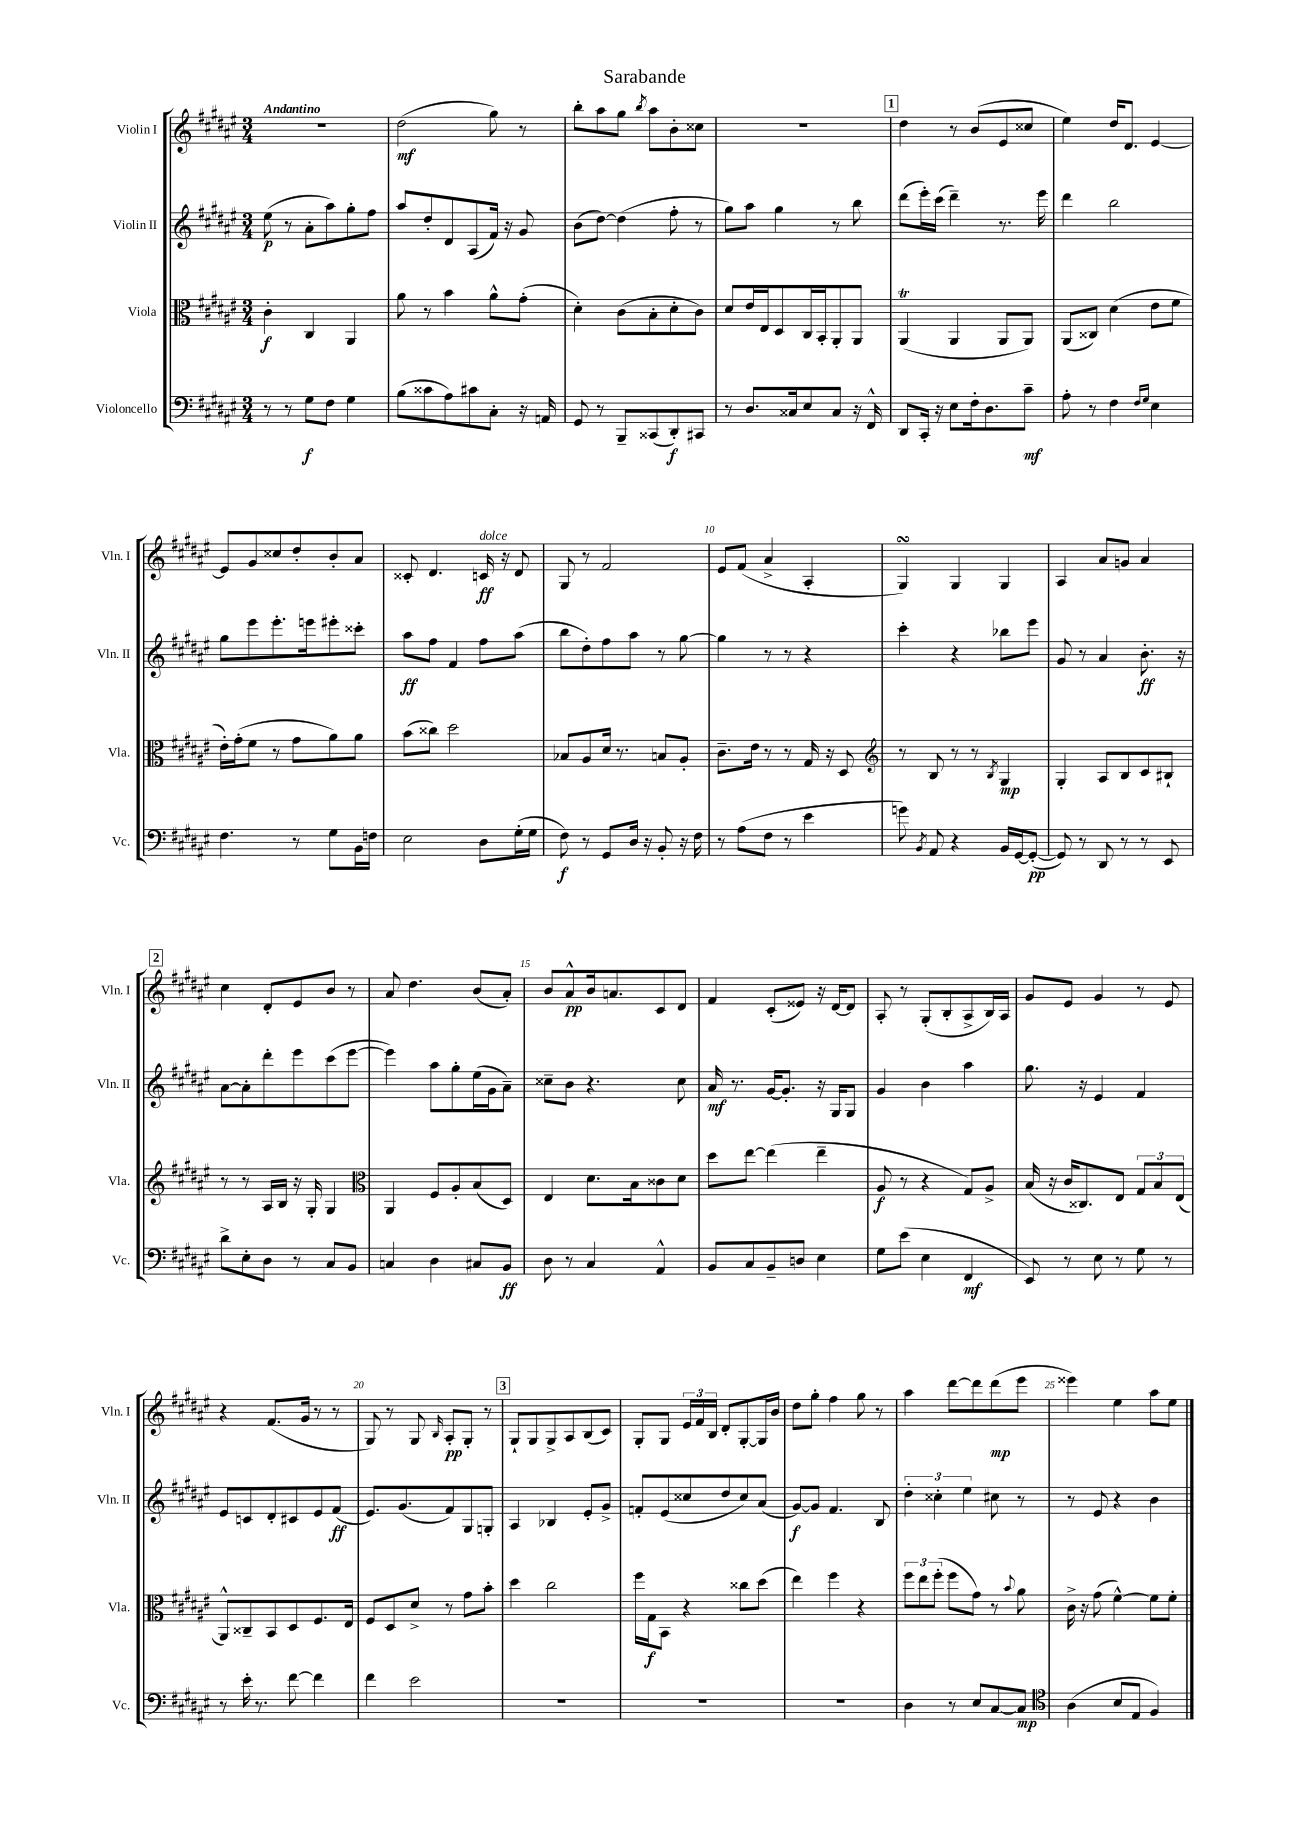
\header { title = "Sarabande" }
<<
\new StaffGroup <<
\new Staff = "s0" \with { instrumentName = "Violin I" shortInstrumentName = "Vln. I" } {
    \clef treble \key fis \major \numericTimeSignature \time 3/4 \tempo "Andantino"
    \autoBeamOff R2. |
    dis''2\mf( gis''8) r8 |
    b''8[-. ais''8 gis''8] \acciaccatura { b''8 } ais''8[ b'8-. cisis''8] |
    R2. |
    \mark \markup { \box "1" } dis''4 r8 b'8[( eis'8 cisis''8] |
    eis''4) dis''16[ dis'8.] eis'4~ |
    eis'8[ gis'8 cisis''8 dis''8-. b'8-. ais'8] |
    cisis'8-. dis'4. c'16\ff^\markup { \italic "dolce" } r16 dis'8 |
    gis8 r8 fis'2 |
    eis'8[ fis'8]( ais'4-> ais4-. |
    gis4\turn) gis4 gis4 |
    ais4 ais'8[ g'8] ais'4 |
    \mark \markup { \box "2" } cis''4 dis'8[-. eis'8 b'8] r8 |
    ais'8 dis''4. b'8[( ais'8]-.) |
    b'8[ ais'8-^\pp b'16 a'8. cis'8 dis'8] |
    fis'4 cis'8[-.( eisis'8]) r16 dis'16[~ dis'8] |
    ais8-. r8 gis8[-.( b8-. ais8-> b16) ais16] |
    gis'8[ eis'8] gis'4 r8 eis'8 |
    r4 fis'8.[( gis'16] r8 r8 |
    gis8) r8 gis8 \grace { b16 } ais8[-.\pp gis8]-. r8 |
    \mark \markup { \box "3" } gis8[-! gis8 gis8-> ais8 b8( cis'8]) |
    gis8[-. gis8] \tuplet 3/2 { eis'16[ fis'16 b16] } dis'8[-. gis8~-. gis16 b'16] |
    dis''8[ gis''8]-. fis''4 gis''8 r8 |
    ais''4 dis'''8[~ dis'''8 dis'''8\mp( eis'''8] |
    eisis'''4) eis''4 ais''8[ eis''8] \bar "|." |
}
\new Staff = "s1" \with { instrumentName = "Violin II" shortInstrumentName = "Vln. II" } {
    \clef treble \key fis \major \numericTimeSignature \time 3/4
    \autoBeamOff eis''8\p( r8 ais'8[-. ais''8) gis''8-. fis''8] |
    ais''8[ dis''8-. dis'8 ais8( fis'16]) r16 gis'8 |
    b'8[( dis''8]~) dis''4( fis''8-. r8 |
    gis''8[) ais''8] gis''4 r8 b''8 |
    \mark \markup { \box "1" } dis'''8[( eis'''16-.) cis'''16]( dis'''4--) r8. eis'''16 |
    dis'''4 b''2 |
    gis''8[ eis'''8 eis'''8.-. e'''16 eis'''8-. cisis'''8]-. |
    ais''8[\ff fis''8] fis'4 fis''8[ ais''8]( |
    b''8[ dis''8-.) fis''8 ais''8] r8 gis''8~ |
    gis''4 r8 r8 r4 |
    cis'''4-. r4 bes''8[ eis'''8] |
    gis'8 r8 ais'4 b'8.-.\ff r16 |
    \mark \markup { \box "2" } ais'8[~ ais'8-. dis'''8-. eis'''8 cis'''8( eis'''8]~ |
    eis'''4) ais''8[ gis''8-. eis''16( gis'16 ais'8]--) |
    cisis''8[-- b'8] r4. cisis''8 |
    ais'16\mf r8. gis'16[~ gis'8.]-. r16 gis16[ gis8] |
    gis'4 b'4 ais''4 |
    gis''8. r16 eis'4 fis'4 |
    eis'8[ c'8 dis'8-. cis'8 eis'8 fis'8]\ff( |
    eis'8.[) gis'8.( fis'8) gis8 g8]-. |
    \mark \markup { \box "3" } ais4 bes4 eis'8[-. gis'8]-> |
    f'8[-. eis'8( cisis''8 dis''8 cisis''8) ais'8]( |
    gis'8[~\f) gis'8] fis'4. b8 |
    \tuplet 3/2 { dis''4-. cisis''4-. eis''4 } cis''8 r8 |
    r8 eis'8 r4 b'4 \bar "|." |
}
\new Staff = "s2" \with { instrumentName = "Viola" shortInstrumentName = "Vla." } {
    \clef alto \key fis \major \numericTimeSignature \time 3/4
    \autoBeamOff cis'4-.\f cis4 ais,4 |
    ais'8 r8 b'4 ais'8[-^ gis'8]-.( |
    dis'4-.) cis'8[( b8-. dis'8-. cis'8]) |
    dis'8[ eis'16 eis16 dis8 cis16 b,16-. ais,8-. ais,8] |
    \mark \markup { \box "1" } ais,4\trill( ais,4 ais,8[ ais,8]) |
    ais,8[( cisis8]) dis'4( eis'8[ fis'8] |
    eis'16[-.) gis'16-.( fis'8] r8 gis'8[ ais'8) ais'8] |
    b'8[( cisis''8]) dis''2 |
    bes8[ ais8 dis'16] r8. b8[ ais8]-. |
    cis'8.[-- eis'16] r8 r8 gis16 r16 dis8 |
    \clef treble r8 b8 r8 r8 \acciaccatura { b8 } gis4\mp |
    gis4-. ais8[ b8 cis'8 bis8]-! |
    \mark \markup { \box "2" } r8 r8 ais16[ b16] r16 gis16-. gis4 |
    \clef alto ais,4 fis8[ ais8-. b8( dis8]) |
    eis4 dis'8.[ b16 cisis'8 dis'8] |
    dis''8[ eis''8]~ eis''4( eis''4-- |
    ais8\f r8 r4 gis8[) ais8]-> |
    b16( r16 cis'16[ cisis8.) eis8] \tuplet 3/2 { gis8[ b8 eis8]( } |
    ais,8[-^) cisis8-- b,8 dis8 fis8. eis16] |
    fis8[ dis8 dis'8]-> r8 gis'8[ b'8]-. |
    \mark \markup { \box "3" } dis''4 cis''2 |
    fis''16[ gis16\f b,8] r4 cisis''8[ dis''8]( |
    eis''4) fis''4 r4 |
    \tuplet 3/2 { fis''8[ eis''8 fis''8]-.( } fis''8[ gis'8]) r8 \appoggiatura { b'8 } ais'8 |
    cis'16-> r16 gis'8( fis'4~-^) fis'8[ fis'8]-. \bar "|." |
}
\new Staff = "s3" \with { instrumentName = "Violoncello" shortInstrumentName = "Vc." } {
    \clef bass \key fis \major \numericTimeSignature \time 3/4
    \autoBeamOff r8 r8 gis8[\f fis8] gis4 |
    b8[( cisis'8 ais8) cis'8 cis8]-. r16 a,16 |
    gis,8 r8 b,,8[-- cisis,8( dis,8-.\f) cis,8] |
    r8 dis8.[ cisis16 eis8 cisis8] r16 fis,16-^ |
    \mark \markup { \box "1" } dis,8[ cis,16]-. r16 eis8[ fis16-. dis8. cis'8]--\mf |
    ais8-. r8 fis4 \grace { fis16[ gis16] } eis4 |
    fis4. r8 gis8[ b,16 f16] |
    eis2 dis8[ gis16-.( gis16] |
    fis8\f) r8 gis,8[ dis16] r16 b,8-. r16 fis16 |
    r8 ais8[( fis8] r8 eis'4 |
    g'8) \acciaccatura { b,8 } ais,8 r4 b,16[ gis,16~ gis,8]~-.\pp( |
    gis,8) r8 dis,8 r8 r8 eis,8 |
    \mark \markup { \box "2" } dis'8[-> eis8-. dis8] r8 cis8[ b,8] |
    c4 dis4 cis8[ b,8]\ff |
    dis8 r8 cis4 ais,4-^ |
    b,8[ cis8 b,8-- d8] eis4 |
    gis8[ eis'8]( eis4 fis,4\mf |
    eis,8) r8 eis8 r8 gis8 r8 |
    r8 eis'16-. r8. fis'8~ fis'4 |
    fis'4 eis'2 |
    \mark \markup { \box "3" } R2. |
    R2. |
    R2. |
    dis4 r8 eis8[ cis8~ cis8]\mp |
    \clef tenor ais4( b8[ eis8] fis4) \bar "|." |
}
>>
>>
\layout { \context { \Score \override BarNumber.break-visibility = ##(#f #t #t) barNumberVisibility = #(every-nth-bar-number-visible 5) } }
